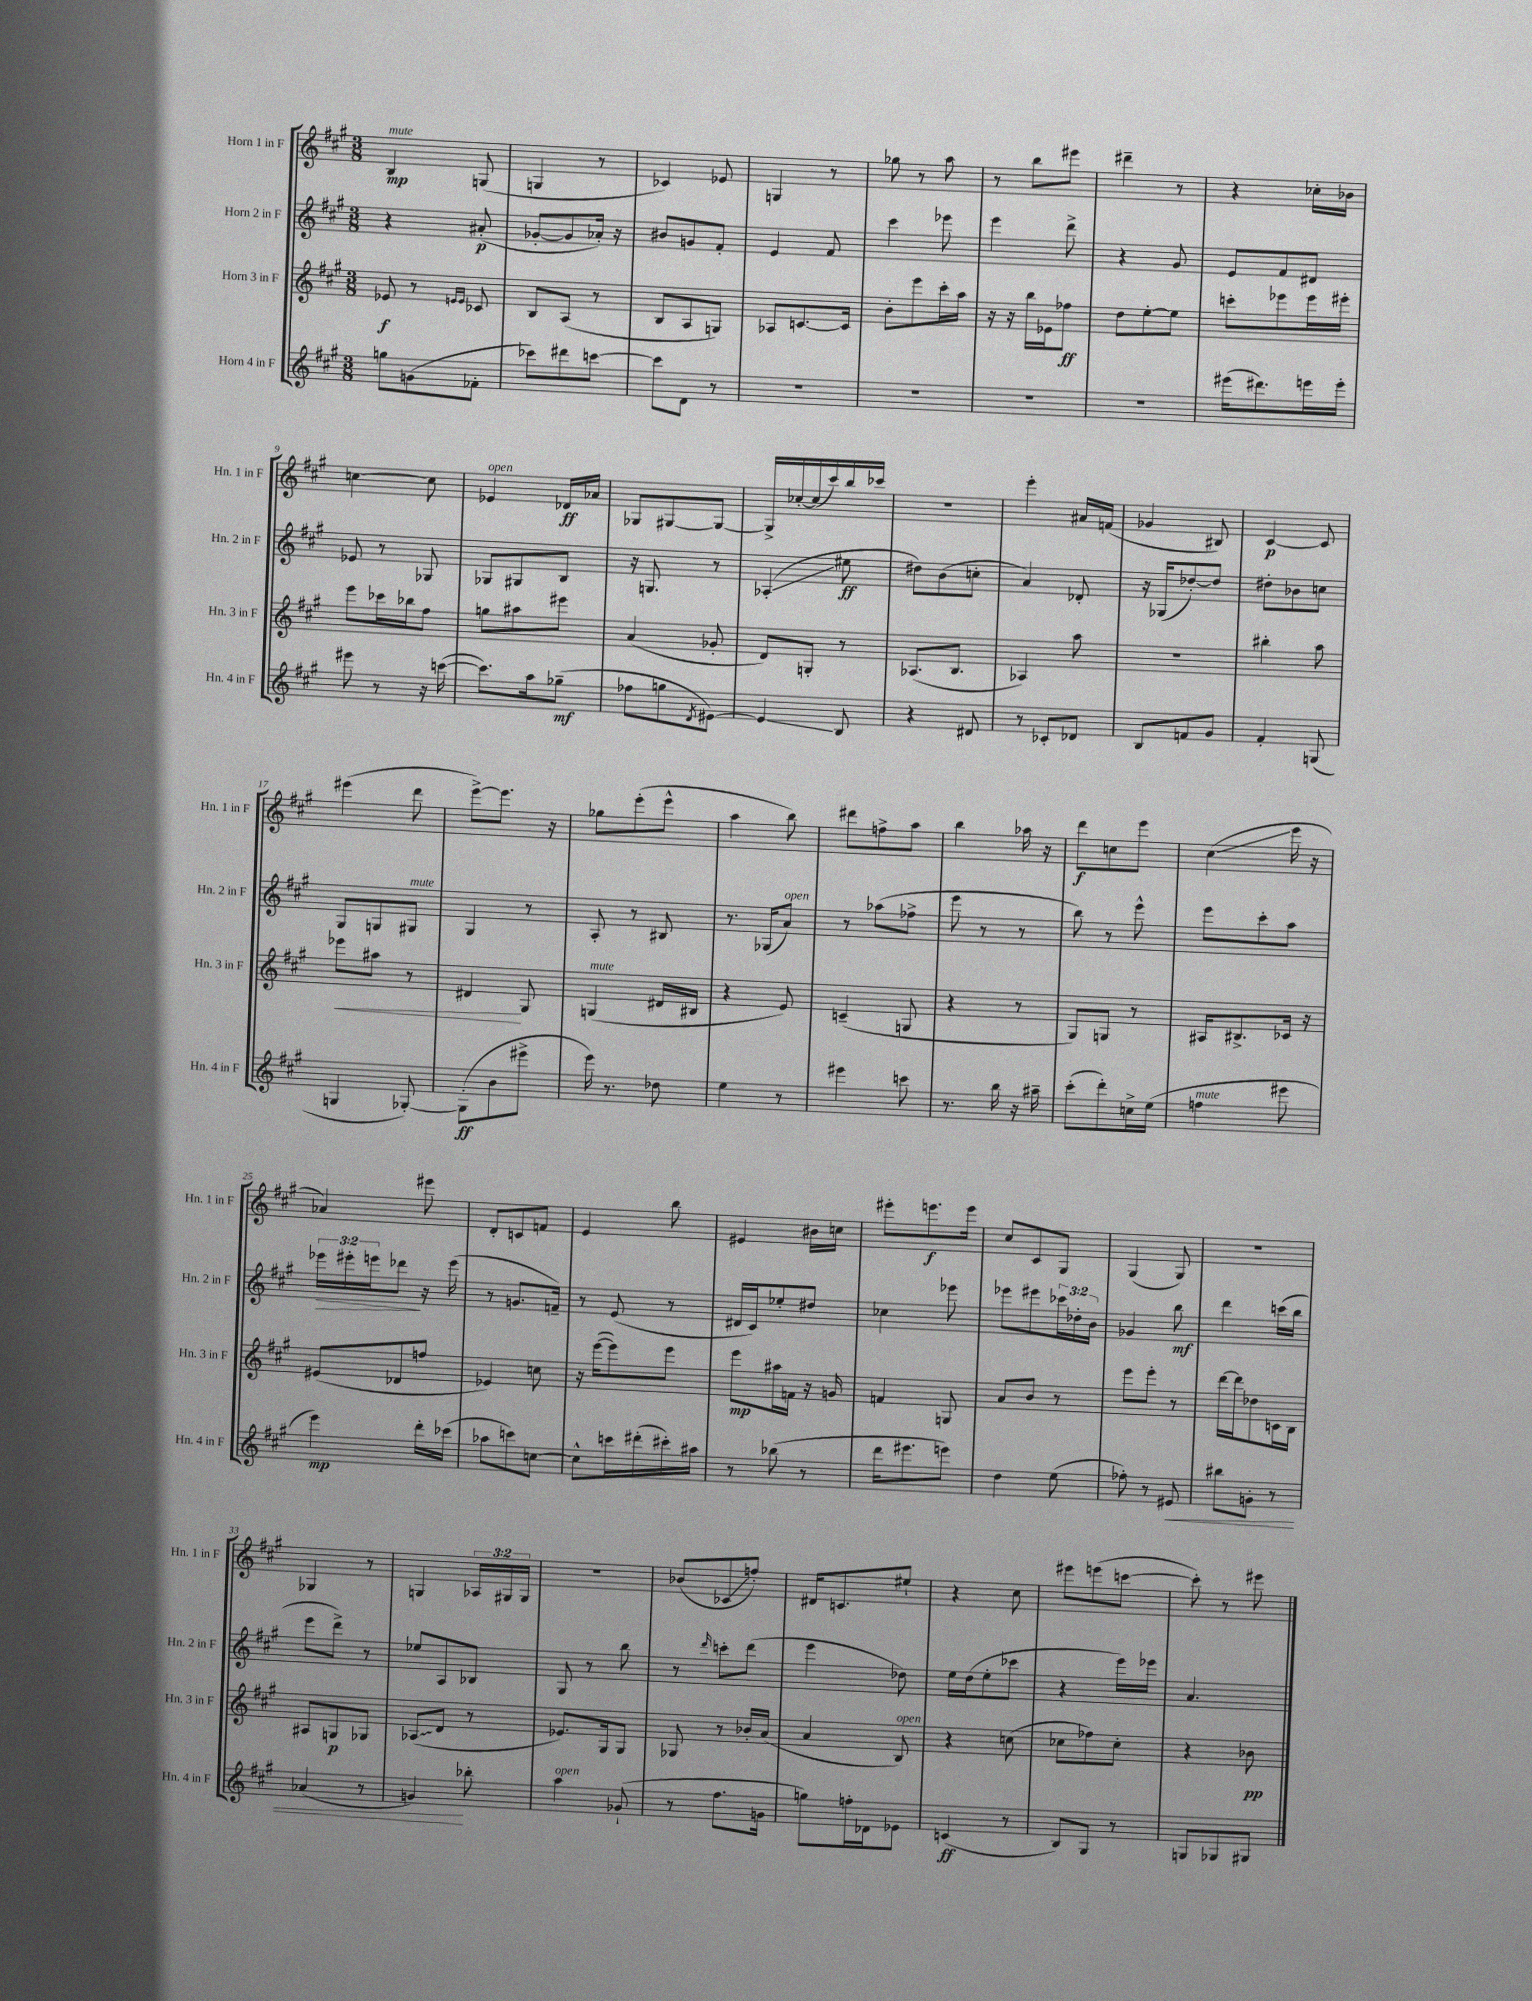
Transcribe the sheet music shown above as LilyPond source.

<<
\new StaffGroup <<
\new Staff = "s0" \with { instrumentName = "Horn 1 in F" shortInstrumentName = "Hn. 1 in F" } {
    \clef treble \key a \major \numericTimeSignature \time 3/8 \override Staff.TupletNumber.text = #tuplet-number::calc-fraction-text
    b4\mp^\markup { \italic "mute" } g8( |
    g4 r8 |
    ces'4) ees'8 |
    g4 r8 |
    ges''8 r8 a''8 |
    r8 b''8 eis'''8 |
    dis'''4-- r8 |
    r4 ces''16-. bes'16 |
    c''4~ c''8 |
    ees'4^\markup { \italic "open" } des'16\ff aes'16 |
    ges8 gis8~ gis8~ |
    gis16-> ces''16~-. ces''16( cis'''16) b''16 ces'''16 |
    R4. |
    e'''4-. ais'16 f'16( |
    ges'4 bis8) |
    cis'4~\p cis'8 |
    eis'''4( d'''8 |
    e'''8~->) e'''8. r16 |
    ges''8 e'''8-.( e'''8-^ |
    a''4 b''8) |
    dis'''8 f''8-> a''8 |
    b''4 aes''16 r16 |
    d'''8\f c''8 e'''8 |
    cis''4\glissando( e'''16 r16 |
    aes'4) eis'''8 |
    d'8-. c'8 f'8 |
    e'4 b''8 |
    eis'4 bis'16 c''16 |
    eis'''8-. e'''8.\f e'''16 |
    cis''8 cis'8 gis8 |
    gis4( gis8) |
    R4. |
    ges4 r8 |
    g4 \tuplet 3/2 { aes16 gis16 gis16 } |
    R4. |
    bes'8( ces'8\glissando f''8-.) |
    dis'16 c'8. eis''8-! |
    r4 cis''8 |
    eis'''8 e'''8( c'''8~ |
    c'''8-.) r8 eis'''8 \bar "|." |
}
\new Staff = "s1" \with { instrumentName = "Horn 2 in F" shortInstrumentName = "Hn. 2 in F" } {
    \clef treble \key a \major \numericTimeSignature \time 3/8 \override Staff.TupletNumber.text = #tuplet-number::calc-fraction-text
    r4 ais'8-.\p( |
    ges'8~-. ges'8 aes'16-.) r16 |
    bis'8 g'8 fis'8-. |
    e'4 fis'8 |
    cis'''4 ees'''8 |
    e'''4 d'''8-> |
    r4 gis'8 |
    e'8 fis'8 dis'8 |
    ees'8 r8 ges8 |
    ges8 gis8 b8 |
    r16 g8. r8 |
    aes4-.\glissando( eis''8\ff |
    dis''8) b'8( c''8-. |
    a'4) des'8-. |
    r16 ges16( des''8~-.) des''8 |
    dis''8-. bes'8 c''8 |
    gis8 g8 gis8^\markup { \italic "mute" } |
    gis4 r8 |
    a8-. r8 bis8 |
    r8. ges16( a'8^\markup { \italic "open" }) |
    r8 aes''8( fes''8-> |
    e'''8 r8 r8 |
    b''8) r8 e'''8-^ |
    e'''8 cis'''8-. a''8 |
    \tuplet 3/2 { ees'''16\> eis'''16-. e'''16 } des'''8\! r16 e'''16( |
    r8 g'8. f'16--) |
    r8 e'8( r8 |
    dis'16 cis'16) ees''8-. dis''8 |
    ces''4 ees'''8 |
    ees'''8 eis'''8 \tuplet 3/2 { ces'''16 des''16-. b'16 } |
    ges'4 b''8\mf |
    d'''4 c'''16( b''16 |
    e'''8 d'''8->) r8 |
    ees''8 a8 bes8 |
    gis8 r8 b''8 |
    r8 \grace { d'''16 } c'''8-. d'''8( |
    e'''4 des''8) |
    e''16 d''16( e''8-. ces'''8 |
    r4 e'''16) ees'''16 |
    a'4. \bar "|." |
}
\new Staff = "s2" \with { instrumentName = "Horn 3 in F" shortInstrumentName = "Hn. 3 in F" } {
    \clef treble \key a \major \numericTimeSignature \time 3/8
    ees'8\f r8 \grace { e'16 e'16 } ces'8 |
    b8 a8( r8 |
    b8 a8 g8) |
    aes8 c'8.~ c'16 |
    b'8-. e'''8 cis'''16-. a''16 |
    r16 r16 b''16 ees'16 fes''8\ff |
    d''8 e''8~-. e''8 |
    c'''8-. ees'''8 ees'''16 eis'''16-. |
    e'''8 ces'''16 bes''16 fis''8 |
    g''8 ais''8 eis'''8 |
    a'4( ges'8-. |
    d'8) g8-. r8 |
    aes8.( b8. |
    aes4) a''8 |
    R4. |
    bis''4-. a''8 |
    ees'''8\< ais''8 r8 |
    dis'4\! gis8 |
    g4^\markup { \italic "mute" }( dis'16 bis16 |
    r4 e'8) |
    c'4--( g8 |
    r4 r8 |
    gis8) g8 r8 |
    ais16 bis8.-> ces'16 r16 |
    eis'8( des'8 f''8 |
    ees'4) c''8 |
    r16 e'''16~( e'''8) e'''8 |
    e'''8\mp ais''16 f'16 r16 g'16 |
    f'4 g8 |
    a'8 b'8 r8 |
    e'''8 e'''8-. r8 |
    d'''16~ d'''16 des''8 c'16 b16 |
    ais8 g8\p ges8 |
    \once \override Glissando.style = #'zigzag aes8\glissando( d'8 r8 |
    ees'8.) gis16 gis8 |
    ges8 r8 bes'16-. a'16( |
    a'4 b8^\markup { \italic "open" }) |
    r4 c''8( |
    ces''8 fes''8) ces''8-. |
    r4 bes'8\pp \bar "|." |
}
\new Staff = "s3" \with { instrumentName = "Horn 4 in F" shortInstrumentName = "Hn. 4 in F" } {
    \clef treble \key a \major \numericTimeSignature \time 3/8
    g''8 g'8( fes'8-. |
    ces'''8) dis'''8 c'''8~ |
    c'''8 d'8 r8 |
    R4. |
    R4. |
    R4. |
    R4. |
    eis'''16( dis'''8.) e'''16 e'''16-. |
    eis'''8 r8 r16 c'''16~( |
    c'''8.) a''16 ges''8--\mf( |
    fes''8 g''8 \acciaccatura { d'8 } eis'8~) |
    eis'4\glissando b8 |
    r4 dis'8 |
    r8 ces'8-. des'8 |
    b8 f'8 gis'8 |
    fis'4-. g8( |
    g4 ges8~-.) |
    ges8-.\ff( b'8 eis'''8-> |
    e'''16) r8. des''8 |
    e''4 r8 |
    eis'''4 c'''8 |
    r8. b''16 r16 ais''16-- |
    cis'''8-.( d'''8-.) c''16-> e''16( |
    f''4^\markup { \italic "mute" } eis'''8 |
    e'''4\mp) d'''16-. ces'''16( |
    aes''8 c'''8) c''8~ |
    c''8-^ c'''16 dis'''16-.( cis'''16-.) ais''16 |
    r8 bes''8( r8 |
    d'''16 eis'''8. e'''8) |
    d''4 e''8( |
    fes''8-.) r8 eis'8\< |
    bis''8 g'8-. r8 |
    aes'4( r8 |
    g'4\!) bes''8-. |
    a''4^\markup { \italic "open" } ges'8-!( |
    r8 fis''8. g'16 |
    g''8) f''16-. des'16 ees'8 |
    c'4\ff( r8 |
    b8) gis8 r8 |
    g8 ges8 gis8 \bar "|." |
}
>>
>>
